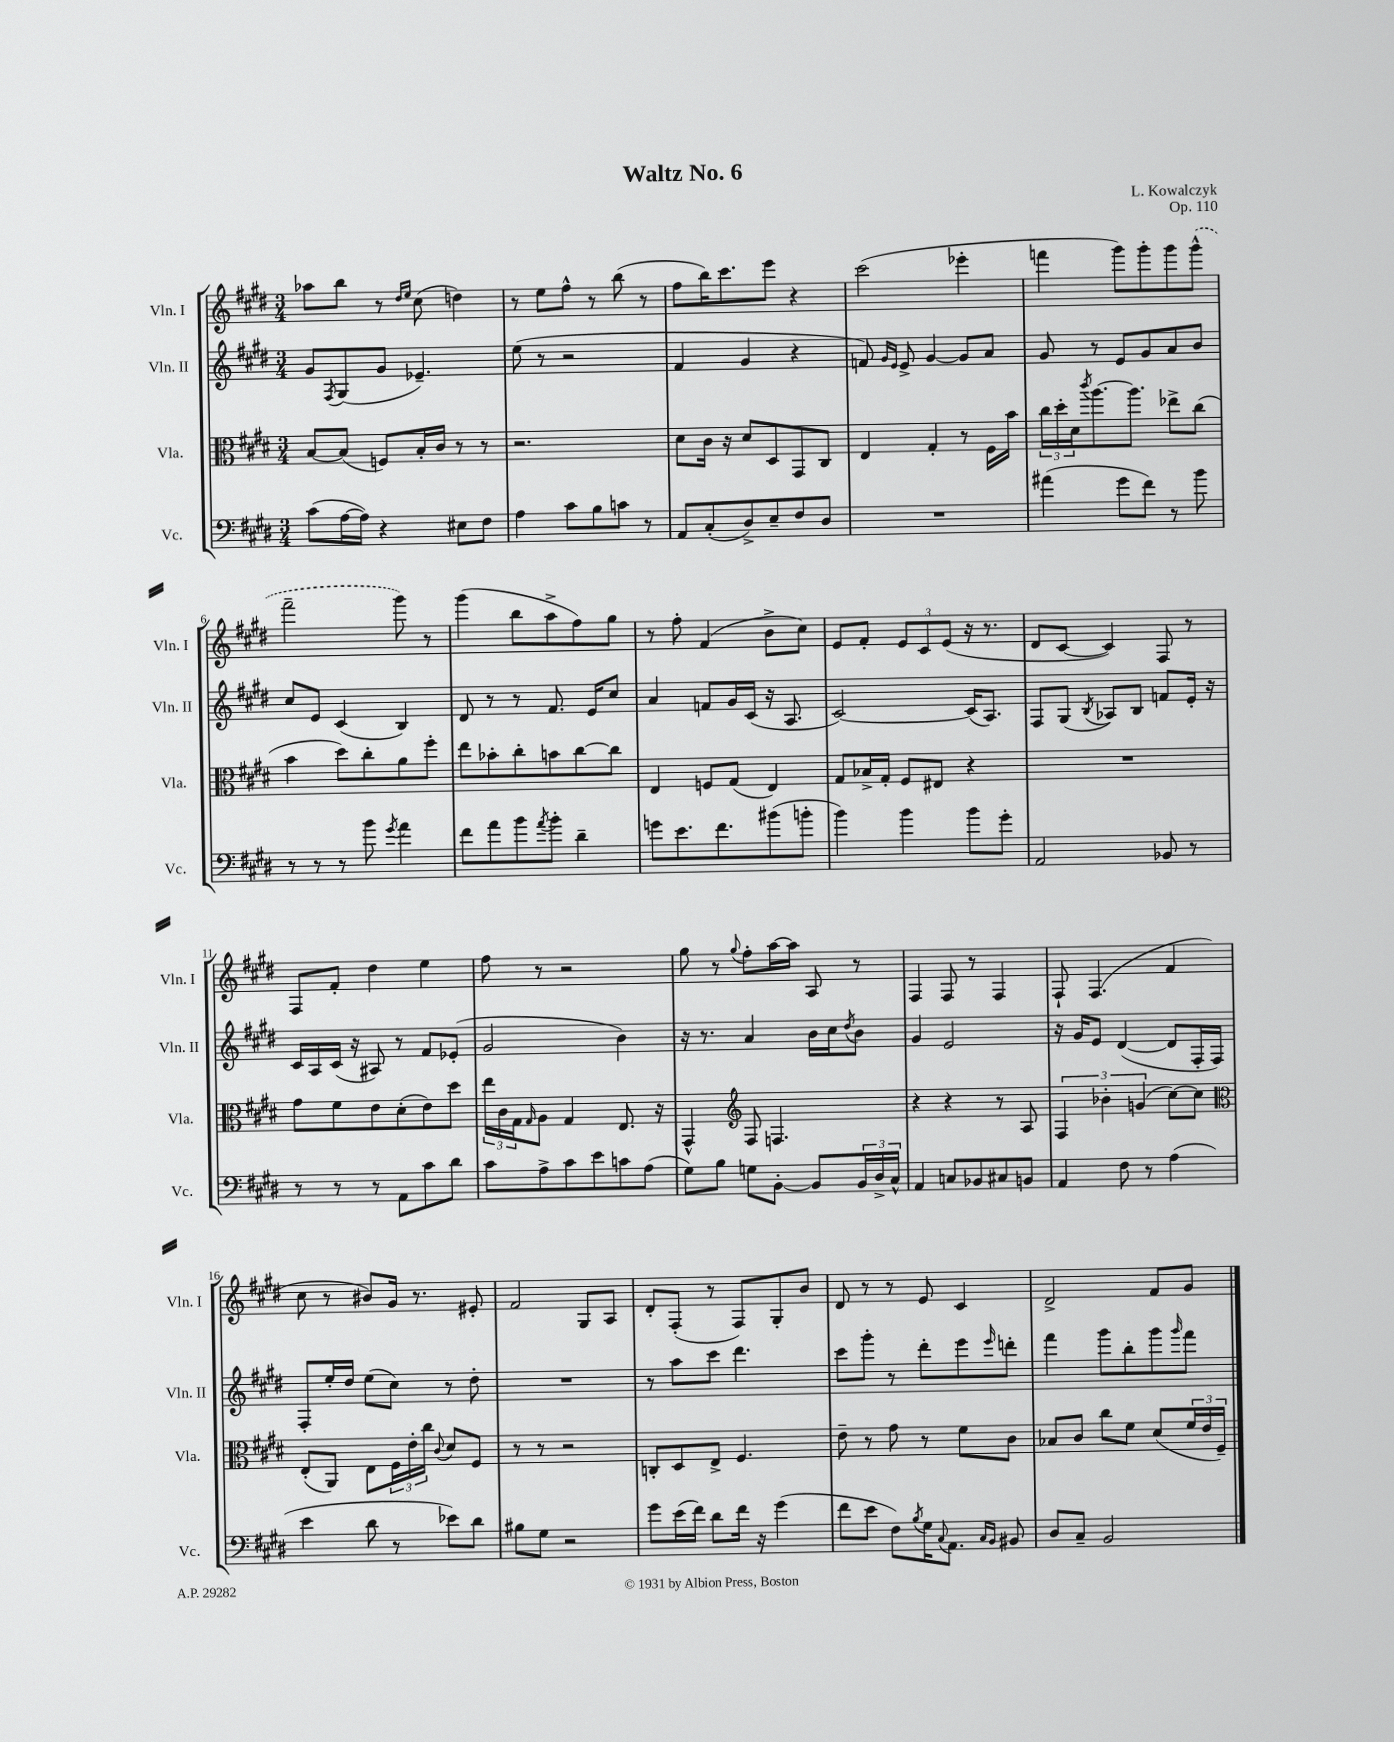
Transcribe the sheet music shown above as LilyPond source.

\header { title = "Waltz No. 6" composer = "L. Kowalczyk" opus = "Op. 110" }
<<
\new StaffGroup <<
\new Staff = "s0" \with { instrumentName = "Vln. I" shortInstrumentName = "Vln. I" } {
    \clef treble \key e \major \numericTimeSignature \time 3/4
    aes''8 b''8 r8 \grace { dis''16 e''16 } cis''8( d''4) |
    r8 e''8 fis''8-^ r8 b''8( r8 |
    fis''8 b''16) cis'''8. e'''8 r4 |
    cis'''2( ees'''4-. |
    f'''4 gis'''8) gis'''8-. gis'''8 \once \slurDashed gis'''8-^( |
    fis'''2-- gis'''8) r8 |
    gis'''4( b''8 a''8-> fis''8) gis''8 |
    r8 fis''8-. fis'4( b'8-> cis''8) |
    e'8 fis'8-. \tuplet 3/2 { e'8 cis'8 e'8( } r16 r8. |
    dis'8 cis'8~ cis'4) fis8 r8 |
    fis8 fis'8-. dis''4 e''4 |
    fis''8 r8 r2 |
    gis''8 r8 \appoggiatura { gis''8 } fis''8-. a''16~ a''16 a8 r8 |
    fis4 fis8 r8 fis4 |
    fis8-! fis4.( fis'4 |
    cis''8 r8 bis'8) gis'16 r8. eis'8-. |
    fis'2 gis8 a8 |
    dis'8-. fis8-.( r8 fis8) gis8-. b'8 |
    dis'8 r8 r8 e'8 cis'4 |
    dis'2-> fis'8 gis'8 \bar "|." |
}
\new Staff = "s1" \with { instrumentName = "Vln. II" shortInstrumentName = "Vln. II" } {
    \clef treble \key e \major \numericTimeSignature \time 3/4
    gis'8 \acciaccatura { fis8 } gis8( gis'8 ees'4.--) |
    e''8( r8 r2 |
    fis'4 gis'4 r4 |
    f'8) \grace { gis'16 e'16 } e'8-> gis'4~ gis'8 a'8 |
    gis'8 r8 e'8 gis'8 a'8 b'8 |
    cis''8 e'8 cis'4( b4) |
    dis'8 r8 r8 fis'8. e'16 cis''8 |
    a'4 f'8 gis'16 cis'16( r16 a8. |
    cis'2~) cis'16( a8.) |
    fis8 gis8( \acciaccatura { b8 } aes8) b8 f'8 e'16-. r16 |
    cis'16 a16 cis'16( r16 ais8) r8 fis'8 ees'8-.( |
    gis'2 b'4) |
    r16 r8. a'4 b'16 cis''16 \acciaccatura { dis''8 } b'8 |
    gis'4 e'2 |
    r16 gis'16 e'8 dis'4~( dis'8 fis16-. fis16) |
    fis8-. e''16-. dis''16 e''8( cis''8) r8 dis''8-. |
    R2. |
    r8 a''8 cis'''8 dis'''4. |
    cis'''8 gis'''8-. r8 dis'''8-. e'''8 \grace { e'''16 } d'''8-. |
    fis'''4 gis'''8 b''8-. gis'''8 \grace { gis'''16 } fis'''8 \bar "|." |
}
\new Staff = "s2" \with { instrumentName = "Vla." shortInstrumentName = "Vla." } {
    \clef alto \key e \major \numericTimeSignature \time 3/4
    b8~ b8( f8) b16-. cis'16 r8 r8 |
    r2. |
    dis'8 cis'16 r16 dis'8 dis8 gis,8 cis8 |
    e4 gis4-. r8 fis16 b'16 |
    \tuplet 3/2 { cis''16 dis''16-. dis'16 } \acciaccatura { cis'''8 } a''8.~ a''8. ees''8-> cis''8( |
    b'4 dis''8) cis''8-. a'8 fis''8-. |
    e''8 bes'8-. cis''8-. b'8 cis''8~ cis''8 |
    e4 f8 gis8( e4) |
    gis8 bes16-> gis16-. fis8 eis8 r4 |
    R2. |
    gis'8 fis'8 e'8 dis'8-.( e'8) dis''8 |
    \tuplet 3/2 { e''16 cis'16 gis16 } \grace { gis16 } a8 gis4 e8. r16 |
    gis,4-^ \clef treble fis8 f4. |
    r4 r4 r8 a8 |
    \tuplet 3/2 { fis4 bes'4-. g'4( } cis''8~) cis''8 |
    \clef alto e8-.( a,8) e8 \tuplet 3/2 { fis16 e'16-. cis''16 } \appoggiatura { cis'8 } dis'8 fis8 |
    r8 r8 r2 |
    c8-. dis8 e8-> fis4. |
    e'8-- r8 gis'8 r8 fis'8 cis'8 |
    bes8 cis'8 cis''8 fis'8 dis'8( \tuplet 3/2 { fis'16 e'16 fis16--) } \bar "|." |
}
\new Staff = "s3" \with { instrumentName = "Vc." shortInstrumentName = "Vc." } {
    \clef bass \key e \major \numericTimeSignature \time 3/4
    cis'8( a16~ a16) r4 eis8 fis8 |
    a4 cis'8 b8 c'8 r8 |
    a,8 cis8-.( dis8->) e8-- fis8 dis8 |
    R2. |
    ais'4( gis'8 fis'8) r8 b'8 |
    r8 r8 r8 b'8 \acciaccatura { gis'8 } a'4 |
    fis'8 a'8 b'8 \acciaccatura { a'8 } b'8-. dis'4-- |
    g'8 e'8. fis'8. bis'8( b'8-. |
    b'4) b'4 b'8 gis'8-. |
    a,2 bes,8 r8 |
    r8 r8 r8 a,8 cis'8 dis'8 |
    cis'8 a8-> cis'8 e'8 c'8 a8( |
    gis8) b8 g8 b,8~-. b,8 \tuplet 3/2 { b,16 dis16-> cis16-^ } |
    a,4 c8 bes,8 cis8 b,8 |
    a,4 fis8 r8 a4( |
    e'4 dis'8 r8 ees'8) dis'8 |
    bis8 gis8 r2 |
    gis'8 e'16( fis'16) dis'8 fis'16 r16 gis'4( |
    fis'8 e'8 fis8) \acciaccatura { b8 } gis16 \appoggiatura { cis8 } a,8. \grace { cis16 b,16 } bis,8 |
    dis8 cis8-- b,2 \bar "|." |
}
>>
>>
